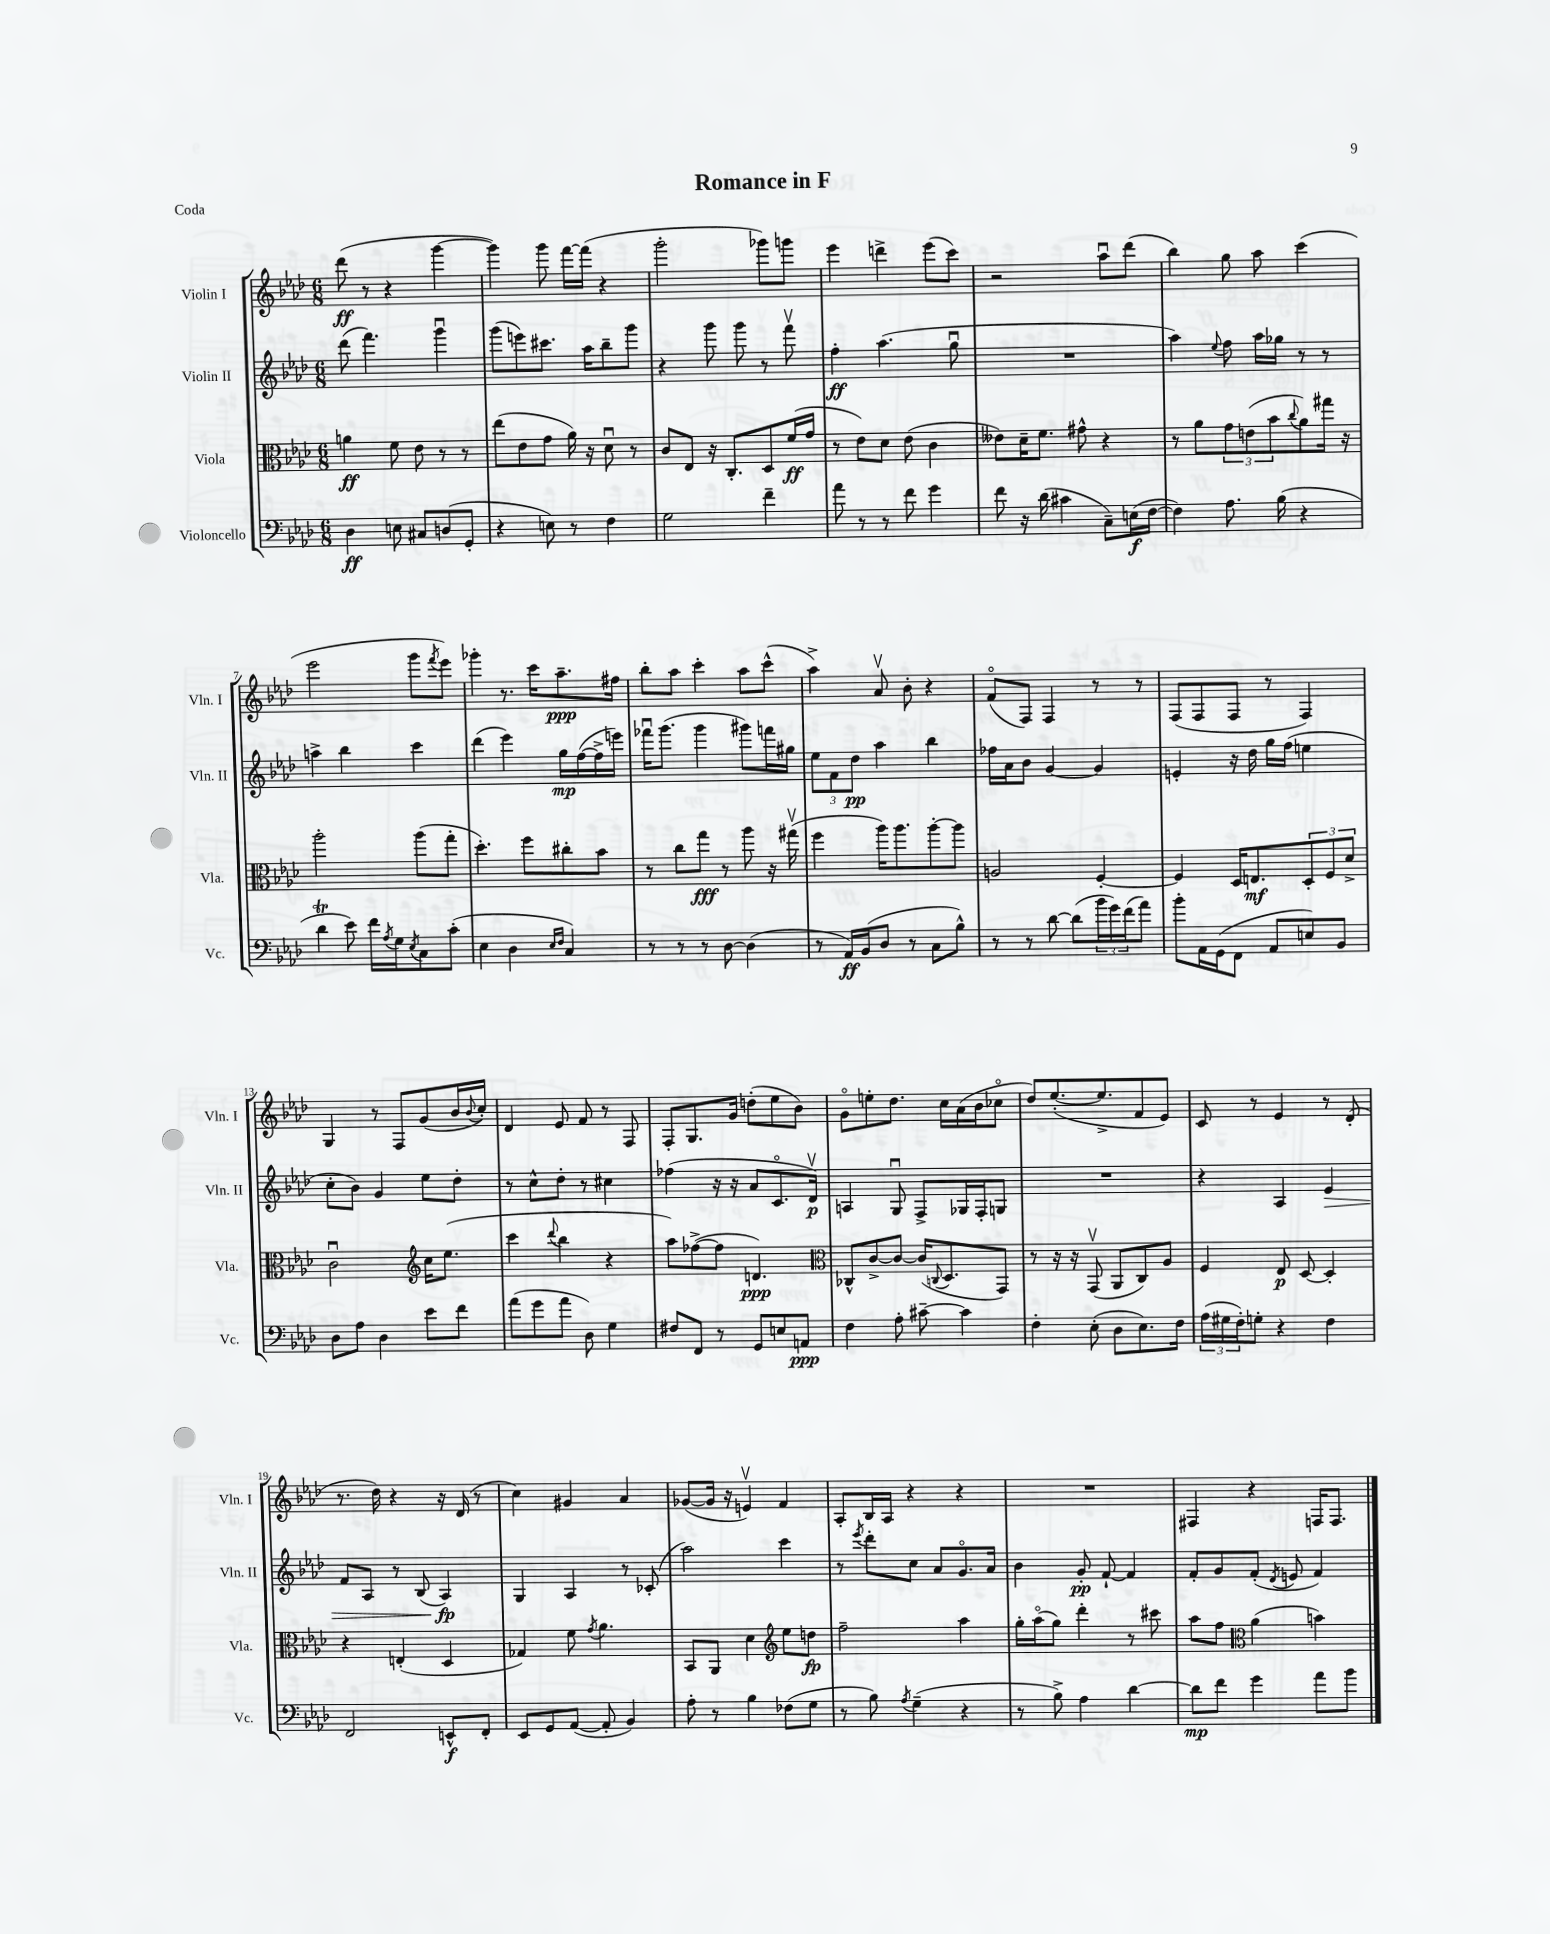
\header { title = "Romance in F" piece = "Coda" }
<<
\new StaffGroup <<
\new Staff = "s0" \with { instrumentName = "Violin I" shortInstrumentName = "Vln. I" } {
    \clef treble \key aes \major \numericTimeSignature \time 6/8
    des'''8\ff( r8 r4 g'''4~ |
    g'''4) g'''8 f'''16~ f'''16( r4 |
    g'''2-. ges'''8) g'''8 |
    ees'''4 d'''4-> ees'''8( c'''8) |
    r2 aes''8\downbow des'''8( |
    bes''4) g''8 aes''8 c'''4( |
    ees'''2 g'''8 \acciaccatura { f'''8 } ees'''8) |
    ges'''4-. r8. c'''16 aes''8.--\ppp fis''16 |
    bes''8-. aes''8 c'''4-. aes''8 c'''8-^( |
    aes''4->) aes'8\upbow bes'8-. r4 |
    f'8\flageolet( f8) f4 r8 r8 |
    f8( f8 f8 r8 f4) |
    g4 r8 f8 g'8( bes'16 \appoggiatura { bes'8 } c''16-.) |
    des'4 ees'8 f'8 r8 f8 |
    f8-. g8. g'16 d''8-.( ees''8 bes'8) |
    g'8\flageolet e''8-. des''8. c''16 aes'16( bes'16 ces''8\flageolet |
    des''8) ees''8.~-.( ees''8.-> f'8 ees'8) |
    c'8 r8 ees'4 r8 des'8-.( |
    r8. des''16) r4 r16 des'16( r8 |
    c''4) gis'4 aes'4 |
    ges'8~( ges'16 r16 e'4\upbow) f'4 |
    aes8-. bes16 aes16 r4 r4 |
    R2. |
    fis4 r4 f16 f8. \bar "|." |
}
\new Staff = "s1" \with { instrumentName = "Violin II" shortInstrumentName = "Vln. II" } {
    \clef treble \key aes \major \numericTimeSignature \time 6/8
    des'''8( f'''4.) g'''4\downbow |
    g'''8( e'''8) cis'''8. aes''16 bes''8-- g'''8 |
    r4 g'''8 g'''8 r8 f'''8\upbow |
    f''4-.\ff aes''4.( g''8\downbow |
    R2. |
    aes''4) \appoggiatura { ees''8 } f''8 aes''16 ges''16 r8 r8 |
    a''4-> bes''4 c'''4 |
    des'''4( ees'''4) g''16\mp f''16~( f''16-> e'''16) |
    fes'''16\downbow g'''8.( g'''4 gis'''8) f'''16 gis''16 |
    \tuplet 3/2 { ees''8 f'8 des''8\pp } aes''4 bes''4 |
    fes''16 aes'16 bes'8 g'4~ g'4 |
    e'4-. r16 des''16 g''16 f''16( e''4 |
    c''8-. bes'8) g'4 ees''8 des''8-. |
    r8 c''8-^ des''8-. r8 cis''4 |
    fes''4( r16 r16 aes'8 c'8.\flageolet des'16\upbow\p) |
    a4 g8\downbow f8-> ges16 f16-. g8 |
    R2. |
    r4 aes4 ees'4\> |
    f'8 aes8 r8 bes8( aes4\fp\!) |
    g4 aes4 r8 ces'8-.( |
    aes''2) c'''4 |
    r8 \acciaccatura { ees'''8 } des'''8-. c''8 aes'8 g'8.\flageolet aes'16 |
    bes'4 g'8-.\pp f'8~-! f'4 |
    f'8-. g'8 f'8-.( \acciaccatura { des'8 } e'8 f'4) \bar "|." |
}
\new Staff = "s2" \with { instrumentName = "Viola" shortInstrumentName = "Vla." } {
    \clef alto \key aes \major \numericTimeSignature \time 6/8
    a'4\ff f'8 ees'8 r8 r8 |
    ees''8( ees'8 g'8 aes'16) r16 des'8\downbow r8 |
    c'8 ees8 r16 c8.-. des8 f'16\ff( g'16 |
    r8 ees'8) des'8 ees'8( c'4 |
    eeses'8) des'16-- f'8. gis'8-^ r4 |
    r8 aes'8 \tuplet 3/2 { g'8 e'8( bes'8 } \appoggiatura { c''8 } aes'8) gis''16 r16 |
    aes''2-. aes''8( g''8-. |
    des''4.-.) f''8 cis''8-. bes'8 |
    r8 c''8 g''8\fff r8 aes''8 r16 gis''16\upbow( |
    f''4 aes''16) aes''8. aes''8~-. aes''8 |
    a2 f4~-. |
    f4 des16 e8.\mf \tuplet 3/2 { des8-. f8 des'8-> } |
    c'2\downbow \clef treble c''16 ees''8.( |
    c'''4 \appoggiatura { des'''8 } bes''4 r4 |
    aes''8) fes''8~->( fes''8 d'4.\ppp) |
    \clef alto ces8-^ c'8~-> c'8~ c'16( \appoggiatura { c8 } des8. g,8) |
    r8 r16 r16 g,8\upbow( aes,8 c8) aes8 |
    f4 ees8\p des8~ des4-. |
    r4 e4-.( des4 |
    ges4) f'8 \acciaccatura { g'8 } aes'4. |
    bes,8 aes,8 des'4 \clef treble ees''8 d''8\fp |
    f''2-- aes''4 |
    g''16-. aes''16\flageolet( g''8) des'''4-. r8 cis'''8 |
    aes''8 f''8 \clef alto aes'4( b'4) \bar "|." |
}
\new Staff = "s3" \with { instrumentName = "Violoncello" shortInstrumentName = "Vc." } {
    \clef bass \key aes \major \numericTimeSignature \time 6/8
    des4\ff e8 cis8 d8( g,8-. |
    r4 e8) r8 f4 |
    g2 f'4-- |
    aes'8 r8 r8 f'8 g'4 |
    f'8 r16 des'16( cis'4 c8--) e16\f( f16~ |
    f4) aes8. bes16( r4 |
    des'4\trill ees'8) f'16 \acciaccatura { aes8 } g16 \acciaccatura { ees8 } c8 c'8-.( |
    ees4 des4 \grace { ees16 f16 } c4) |
    r8 r8 r8 des8~ des4( |
    r8 aes,16\ff) bes,16( des8 r8 c8 bes8-^) |
    r8 r8 des'8~ des'8( \tuplet 3/2 { bes'16 g'16) f'16( } aes'8) |
    bes'8-. aes,16 g,16( f,8 aes,8 e8) bes,8 |
    des8 aes8 des4 ees'8 f'8 |
    aes'8( g'8 aes'8 des8) g4 |
    fis8 f,8 r8 g,8 e8 a,8\ppp |
    f4 aes8-. cis'8~-- cis'4 |
    f4-. ees8-.( des8 ees8.) f16 |
    \tuplet 3/2 { aes16( gis16 f16-.) } g8-. r4 f4 |
    f,2 e,8-^\f f,8-. |
    ees,8 g,8 aes,8~( aes,8-. bes,4) |
    aes8-. r8 bes4 fes8( g8 |
    r8 bes8) \acciaccatura { aes8 } g4--( r4 |
    r8 bes8->) aes4 des'4~ |
    des'8\mp f'8 g'4 aes'8 bes'8 \bar "|." |
}
>>
>>
